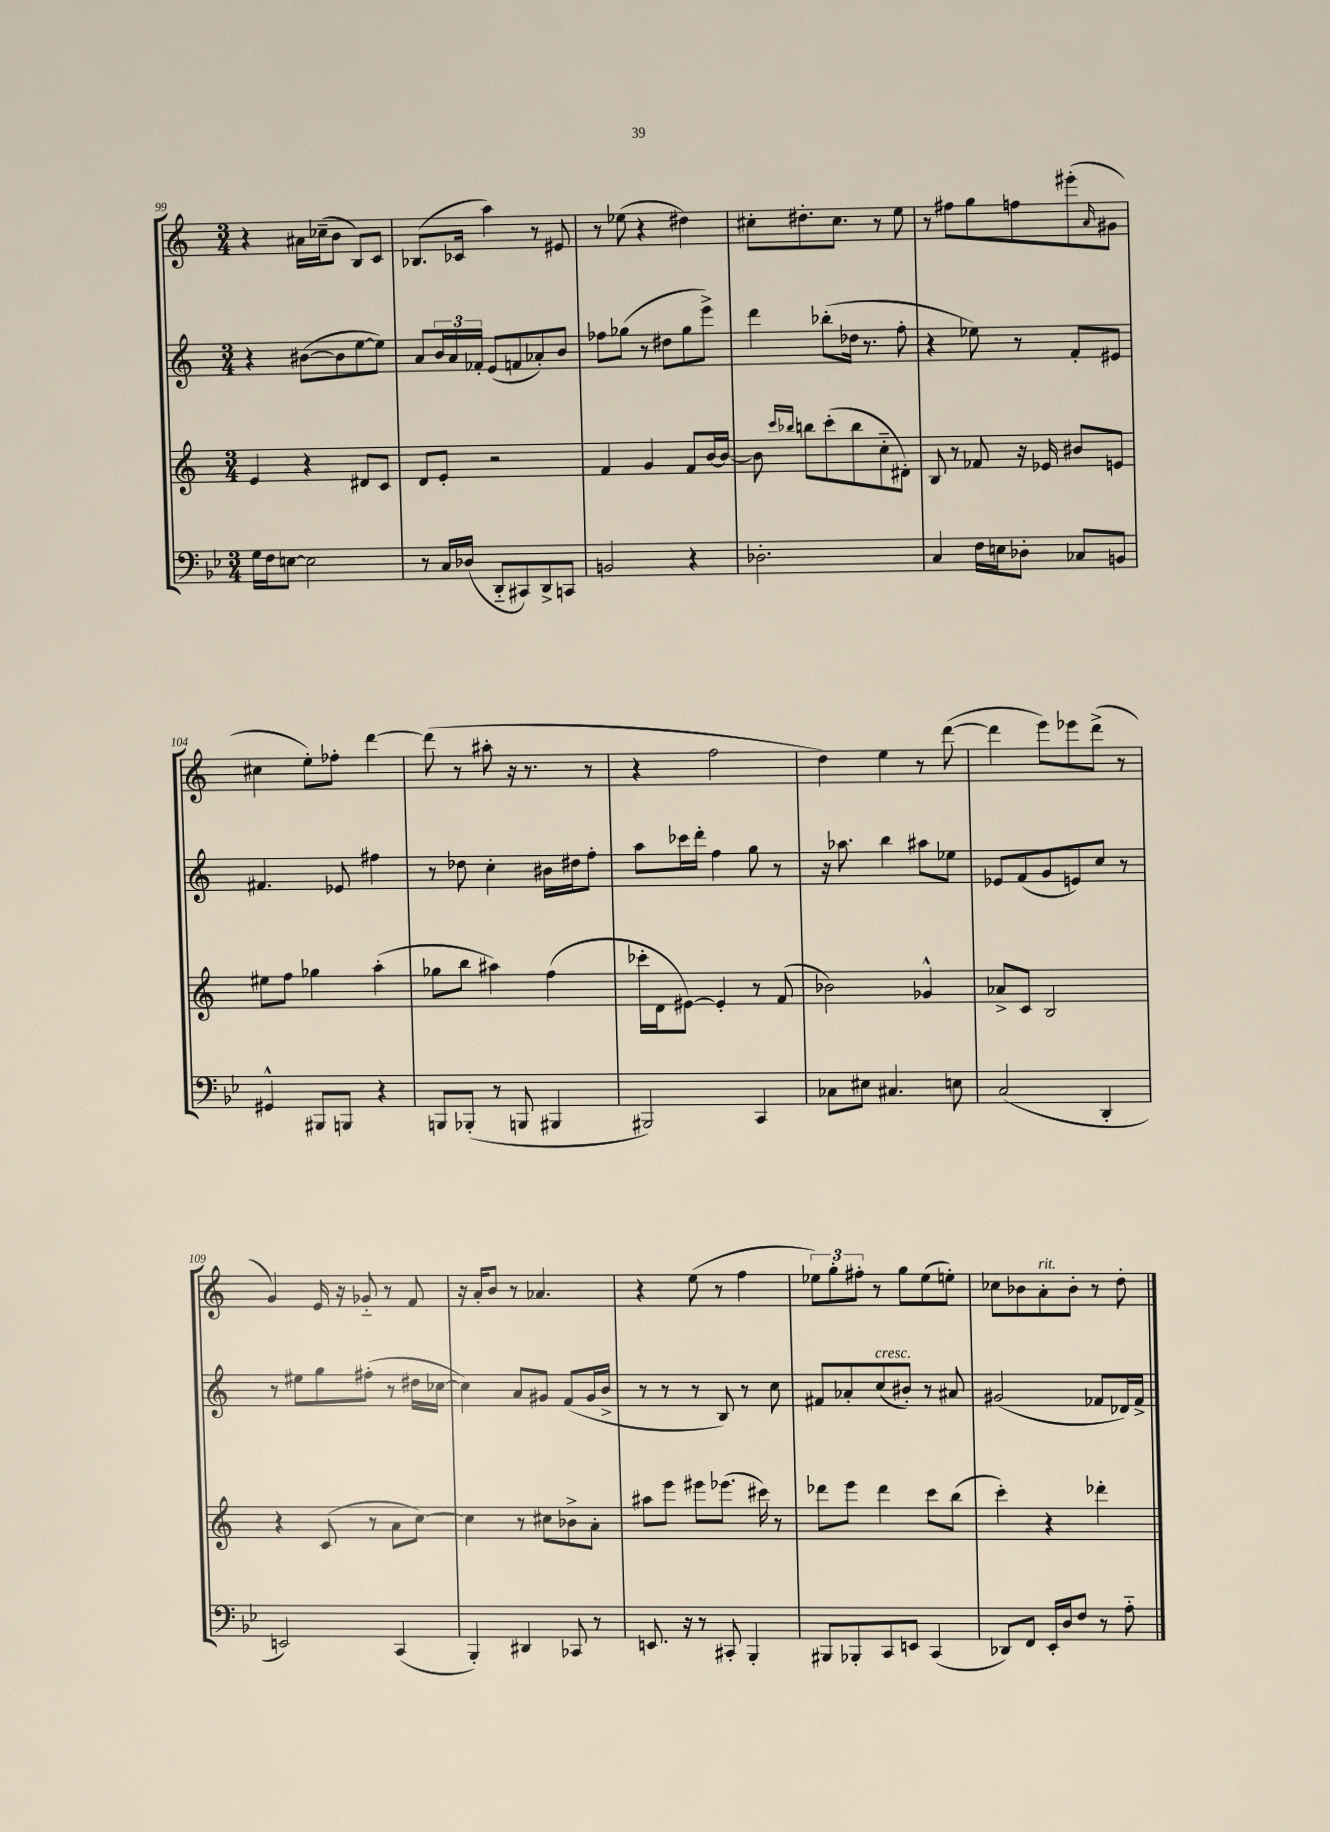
<<
\new StaffGroup <<
\new Staff = "s0" {
    \clef treble \key c \major \numericTimeSignature \time 3/4
    r4 ais'16 ces''16--( b'8 b8) c'8 |
    bes8.( ces'16 a''4) r8 eis'8 |
    r8 ees''8( r4 dis''4) |
    cis''8-. dis''8.-. cis''8. r8 e''8 |
    r8 fis''8 g''8 f''8 eis'''8-.( \grace { a'16 } gis'8 |
    cis''4 e''8-.) fes''8-. d'''4~ |
    d'''8( r8 ais''8-. r16 r8. r8 |
    r4 f''2 |
    d''4) e''4 r8 d'''8~( |
    d'''4 e'''8) ees'''8 d'''8->( r8 |
    g'4) e'16 r16 ges'8-_ r8 f'8 |
    r16 a'16-. b'8 r8 aes'4. |
    r4 e''8( r8 f''4 |
    \tuplet 3/2 { ees''8) g''8-. fis''8-. } r8 g''8 ees''8( e''8-.) |
    ces''8 bes'8 a'8-.^\markup { \italic "rit." } bes'8-. r8 d''8-. \bar "|." |
}
\new Staff = "s1" {
    \clef treble \key c \major \numericTimeSignature \time 3/4
    r4 bis'8~( bis'8 e''8~ e''8) |
    a'8 \tuplet 3/2 { b'16 a'16 fes'16-. } e'8( f'8 aes'8-.) b'8 |
    fes''8 ges''8( r8 dis''8 ges''8 e'''8->) |
    d'''4 bes''8-.( des''16 r8. f''8-. |
    r4 ees''8) r8 f'8-. eis'8 |
    fis'4. ees'8 fis''4 |
    r8 des''8 c''4-. bis'16 dis''16 f''8-. |
    a''8 ces'''16 d'''16-. f''4 g''8 r8 |
    r16 aes''8. b''4 ais''8 ees''8 |
    ees'8 f'8( g'8 e'8) c''8 r8 |
    r8 eis''8 g''8 fis''8-.( r8 dis''16 ces''16~ |
    ces''4) a'8 gis'8 f'8( gis'16 b'16-> |
    r8 r8 r8 b8) r8 c''8 |
    fis'8 aes'8-. c''8^\markup { \italic "cresc." }( bis'8-.) r8 ais'8 |
    gis'2( fes'8 des'16) fes'16-> \bar "|." |
}
\new Staff = "s2" {
    \clef treble \key c \major \numericTimeSignature \time 3/4
    e'4 r4 dis'8 c'8 |
    d'8 e'8-. r2 |
    f'4 g'4 f'8 b'16~ b'16~ |
    b'8 \grace { c'''16 bes''16 } b''8 c'''8-.( b''8 c''8-_ dis'8-.) |
    b8 r8 fes'8 r16 ees'16 bis'8 e'8 |
    eis''8 f''8 ges''4 a''4-.( |
    ges''8 b''8 ais''4) f''4( |
    ces'''16-. d'16 eis'8~) eis'4-. r8 f'8( |
    bes'2) ges'4-^ |
    aes'8-> c'8 b2 |
    r4 c'8( r8 a'8 c''8~) |
    c''4 r8 cis''8 bes'8-> a'8-. |
    ais''8 e'''8 eis'''8 ees'''8.( cis'''16) r8 |
    des'''8 e'''8 des'''4 c'''8 b''8( |
    c'''4-.) r4 des'''4-. \bar "|." |
}
\new Staff = "s3" {
    \clef bass \key bes \major \numericTimeSignature \time 3/4
    g16 f16 e8~ e2 |
    r8 c16 des16( d,8-_ cis,8) d,8-> c,8 |
    b,2 r4 |
    des2.-. |
    c4 f16 e16 des8-. ces8 b,8 |
    gis,4-^ bis,,8 b,,8 r4 |
    b,,8 bes,,8-.( r8 b,,8 bis,,4 |
    bis,,2) c,4 |
    ces8 eis8 cis4. e8 |
    c2( d,4-. |
    e,2) c,4( |
    bes,,4-.) dis,4 ces,8 r8 |
    e,8. r16 r8 cis,8-. bes,,4-. |
    bis,,8 bes,,8-. c,8 e,8 c,4( |
    des,8) f,8 ees,16-. d16 f8 r8 a8-_ \bar "|." |
}
>>
>>
\layout { \context { \Score currentBarNumber = #99 } }
